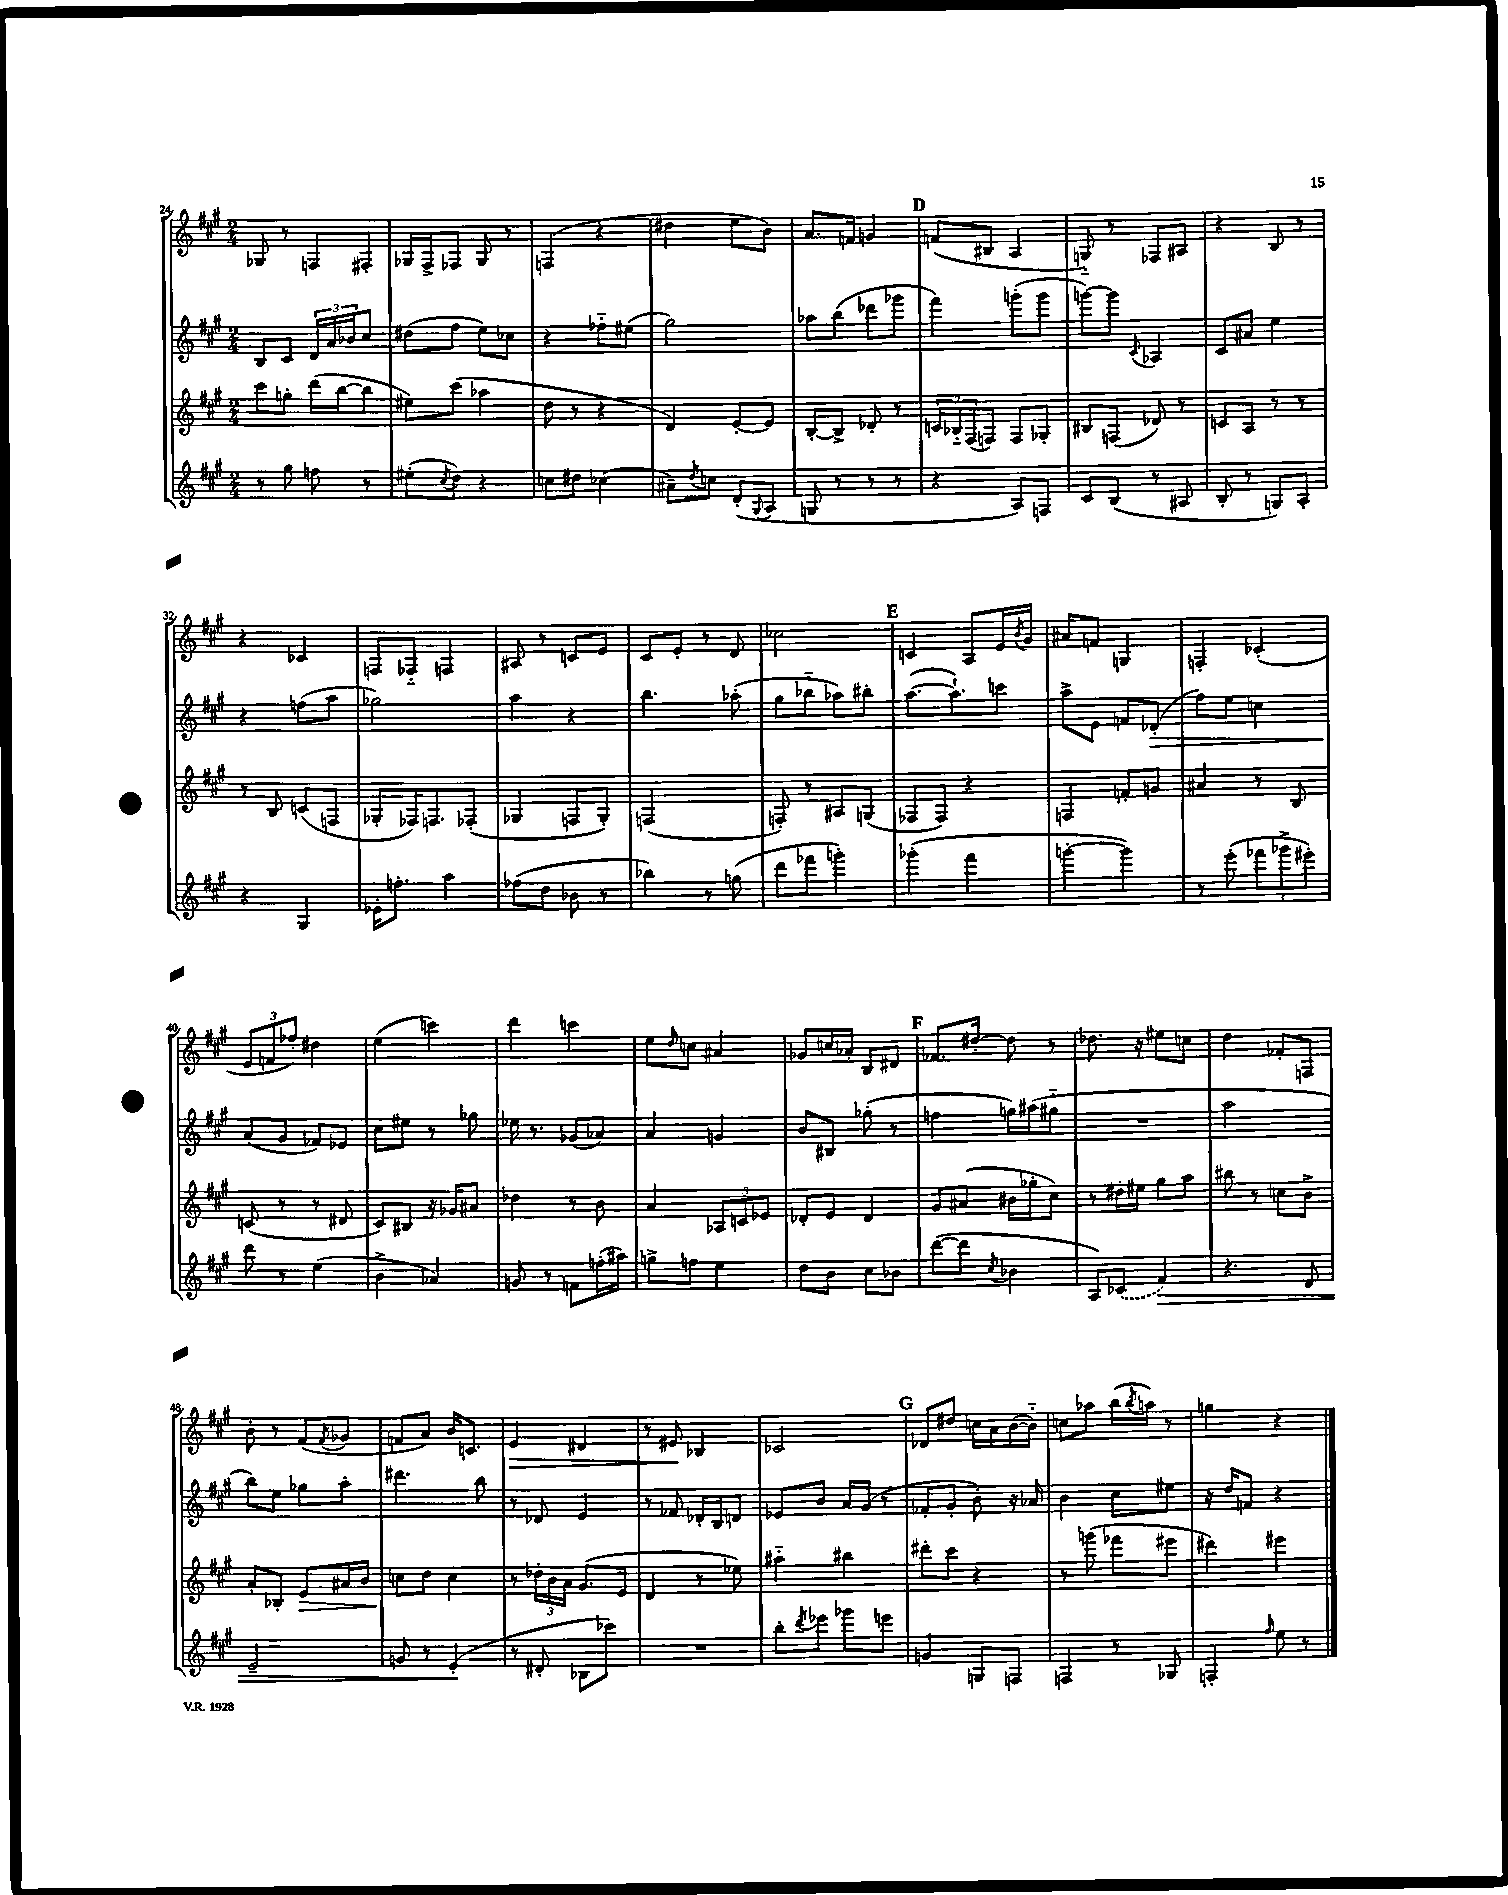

**kern	**kern	**kern	**kern
*staff4	*staff3	*staff2	*staff1
*clefG2	*clefG2	*clefG2	*clefG2
*k[f#c#g#]	*k[f#c#g#]	*k[f#c#g#]	*k[f#c#g#]
*M2/4	*M2/4	*M2/4	*M2/4
8r	8ccc#\L	8B/L	8G-/
8gg#\	8gg'\J	8c#/J	8r
8ff\	(16ddd\LL	24d/LL	8F/L
.	.	24a/	.
.	[16bb\J	.	.
.	.	24b-/J	.
8r	8bb\]J	8cc#/J	8F#'/J
=	=	=	=
(8ee#'\L	8ee#\L)	(8dd#\L	16G-/LL
.	.	.	16F#^/J
8qcc#/	.	.	.
8dd\J)	(8ccc#\J	8ff#\J	8F-/J
4r	4aa-\	8ee\L)	8G-/
.	.	8cc-\J	8r
=	=	=	=
8cc\L	8dd\	4r	(4F/
8dd#\J	8r	.	.
(4cc-\	4r	8ff-'~\L	4r
.	.	(8ee#\J	.
=	=	=	=
8a#~\L)	4d/)	2gg#\)	4dd#\
8qdd/	.	.	.
8cc\J	.	.	.
(8d'/L	[8e'/L	.	8ee\L
8qqG#/	.	.	.
8A/J	8e/]J	.	8b\J)
=	=	=	=
8G/	[8B'/L	8aa-\L	8.a/L
8r	8B^/]J	(8bb\J	.
.	.	.	16f/Jk
8r	8d-'/	8ddd-\L	4g/
8r	8r	8ggg-\J	.
=	=	=	=
4r	24c/LL	4fff#\)	(8f/L
.	24B-'~/	.	.
.	(24F#/J	.	.
.	8F/J)	.	8B#/J
8A/L)	8F/L	(8ggg'\L	4A/
8F/J	8G-'/J	8ggg\J	.
=	=	=	=
8c#/L	8B#/L	[8ggg\L)	8G'~/)
(8B/J	(8F/J	8ggg\]J	8r
.	.	8qqc#/	.
8r	8d-/)	4A-/	8F-/L
8A#/	8r	.	8A#/J
=	=	=	=
8B'/	8c/L	8c#/L	4r
8r	8A/J	8a#/J	.
8G/L)	8r	4ee\	8B/
8A'/J	8r	.	8r
=	=	=	=
4r	8r	4r	4r
.	8B/	.	.
4G#/	(8c/L	(8ff\L	4c-/
.	8F/J	8aa\J	.
=	=	=	=
16e-'\LK	8G-'/L	2gg-\)	8F/L
8.ff'\J	.	.	.
.	16F-/K)	.	8F-'~/J
.	8.F/	.	.
4aa\	.	.	4F/
.	(8F-'/J	.	.
=	=	=	=
(8ff-\L	4G-/	4aa\	8A#/
8dd\J	.	.	8r
8b-\	8F/L	4r	8c/L
8r	8G-'/J)	.	8e/J
=	=	=	=
4bb-\)	(2F/	4.bb\	8c#/L
.	.	.	8e'/J
8r	.	.	8r
(8gg\	.	(8aa-'\	8d/
=	=	=	=
8ddd\L	8F'/)	8gg#\L	2cc-\
8fff-\J	8r	8bb-'~\J	.
4ggg'\)	8A#/L	8aa-\L)	.
.	(8G/J	8bb#'\J	.
=	=	=	=
(4ggg-'\	8F-/L	([8.aa\L	4c/
.	8F-/J)	.	.
.	.	8.aa`\])	.
4fff#\	4r	.	8A/L
.	.	8ccc\J	16e/L
.	.	.	8qb/
.	.	.	16g#/JJ
=	=	=	=
[4ggg'\	4F/	8aa^\L	8a#/L
.	.	8e\J	8f/J
4ggg\])	8f'/L	8f/L	4G/
.	8g/J	(8d-'/J	.
=	=	=	=
8r	4a#/	8ff#\L)	4F'/
(8eee'\	.	8ee\J	.
12fff-\L	8r	4cc\	(4c-'/
12ggg-^\	.	.	.
.	8B/	.	.
12eee#'\J)	.	.	.
=	=	=	=
8ddd\	(8c/	(8a/L	12e/L
.	.	.	12f/
8r	8r	8g#/J	.
.	.	.	12ff-'/J)
(4ee\	8r	8f-/L)	4dd#\
.	8d#/	8e-/J	.
=	=	=	=
4b^\	8c#/L)	8cc#\L	(4ee\
.	8B#/J	8ee#\J	.
4a-/)	16r	8r	4ccc\)
.	16g-/LK	.	.
.	8a#/J	8gg-\	.
=	=	=	=
8g/	4dd-\	16ee-\	4ddd\
.	.	8.r	.
8r	.	.	.
8f\L	8r	(8g-/L	4ccc\
(16ff'\L	8b\	8a-/J)	.
16aa#\JJ)	.	.	.
=	=	=	=
8gg^\L	4a/	4a/	8ee\L
.	.	.	16qqdd/
8ff\J	.	.	8cc\J
4ee\	12A-/L	4g/	4a#/
.	12c/	.	.
.	12e-/J	.	.
=	=	=	=
8dd\L	8d-'/L	8b/L	8g-/L
8b\J	8e/J	8B#/J	16cc/L
.	.	.	16a-'/JJ
8cc#\L	4d-/	(8gg-'\	8B/L
8b-\J	.	8r	8d#/J
=	=	=	=
([8ddd\L	8g#/L	4ff\	8.f-/L
8ddd\]J	(8a#/J	.	.
.	.	.	[16dd#'/Jk
8qcc#/	.	.	.
4b-\	16b#\LL	16gg\LL)	8dd#\]
.	16gg-'\J	(16aa#\J	.
.	8cc#\J)	8gg#'~\J	8r
=	=	=	=
8A/L)	8r	2r	8.dd-\
(8c-/J	16dd#'\LL	.	.
.	16ee#\JJ	.	16r
4f#/)	8gg#\L	.	8ee#\L
.	8aa\J	.	8cc\J
=	=	=	=
4.r	8bb#\	2aa\	4dd\
.	8r	.	.
.	8cc\L	.	8f-'/L
8d/	8b^\J	.	8F/J
=	=	=	=
2e~/	8a'/L	8bb\L)	8b'\
.	8B-'/J	8ee\J	8r
.	8e/L	8gg-\L	(8f#/L
.	.	.	8qf#/
.	16a#/L	8aa'\J	8g-/J
.	16b/JJ	.	.
=	=	=	=
8g/	8cc\L	4.ddd#\	8f/L
8r	8dd\J	.	8a/J)
(4e'/	4cc\	.	16b/LK
.	.	.	8.c/J
.	.	8bb\	.
=	=	=	=
8r	8r	8r	4e/
8d#'/	24dd-'\LL	8d-/	.
.	24b\	.	.
.	24a\JJ	.	.
8B-\L	(8.g#/L	4e/	4d#/
8ccc-\J)	.	.	.
.	16e/Jk	.	.
=	=	=	=
2r	4d/	8r	8r
.	.	8f-/	8e#/
.	8r	16d-'/LL	4B-/
.	.	16B/J	.
.	8ee-\)	8d/J	.
=	=	=	=
8bb'\L	4aa#'~\	8e-/L	2c-/
8qddd/	.	.	.
8eee-\J	.	8b/J	.
8ggg-\L	4bb#\	16a/LL	.
.	.	(16g#/JJ	.
8eee\J	.	8r	.
=	=	=	=
4g/	8ddd#'\L	8f-'/L	8d-/L
.	8ccc#\J	8g#'/J	8dd#/J
8G/L	4r	8b'\)	16cc\LL
.	.	.	16a\
8F/J	.	16r	([16b\
.	.	16a-/	16b'~\]JJ)
=	=	=	=
4F/	8r	4b\	8cc\L
.	(8ggg\	.	8aa-\J
8r	8fff-\L	8cc#\L	(16bb\LL
.	.	.	8qbb/
.	.	.	16aa\JJ)
8G-/	8eee#\J	8ee#\J	8r
=	=	=	=
4F'/	4ddd#\)	16r	4gg\
.	.	16dd/LK	.
.	.	8f/J	.
16qqff#/	.	.	.
8ee\	4eee#\	4r	4r
8r	.	.	.
==	==	==	==
*-	*-	*-	*-
